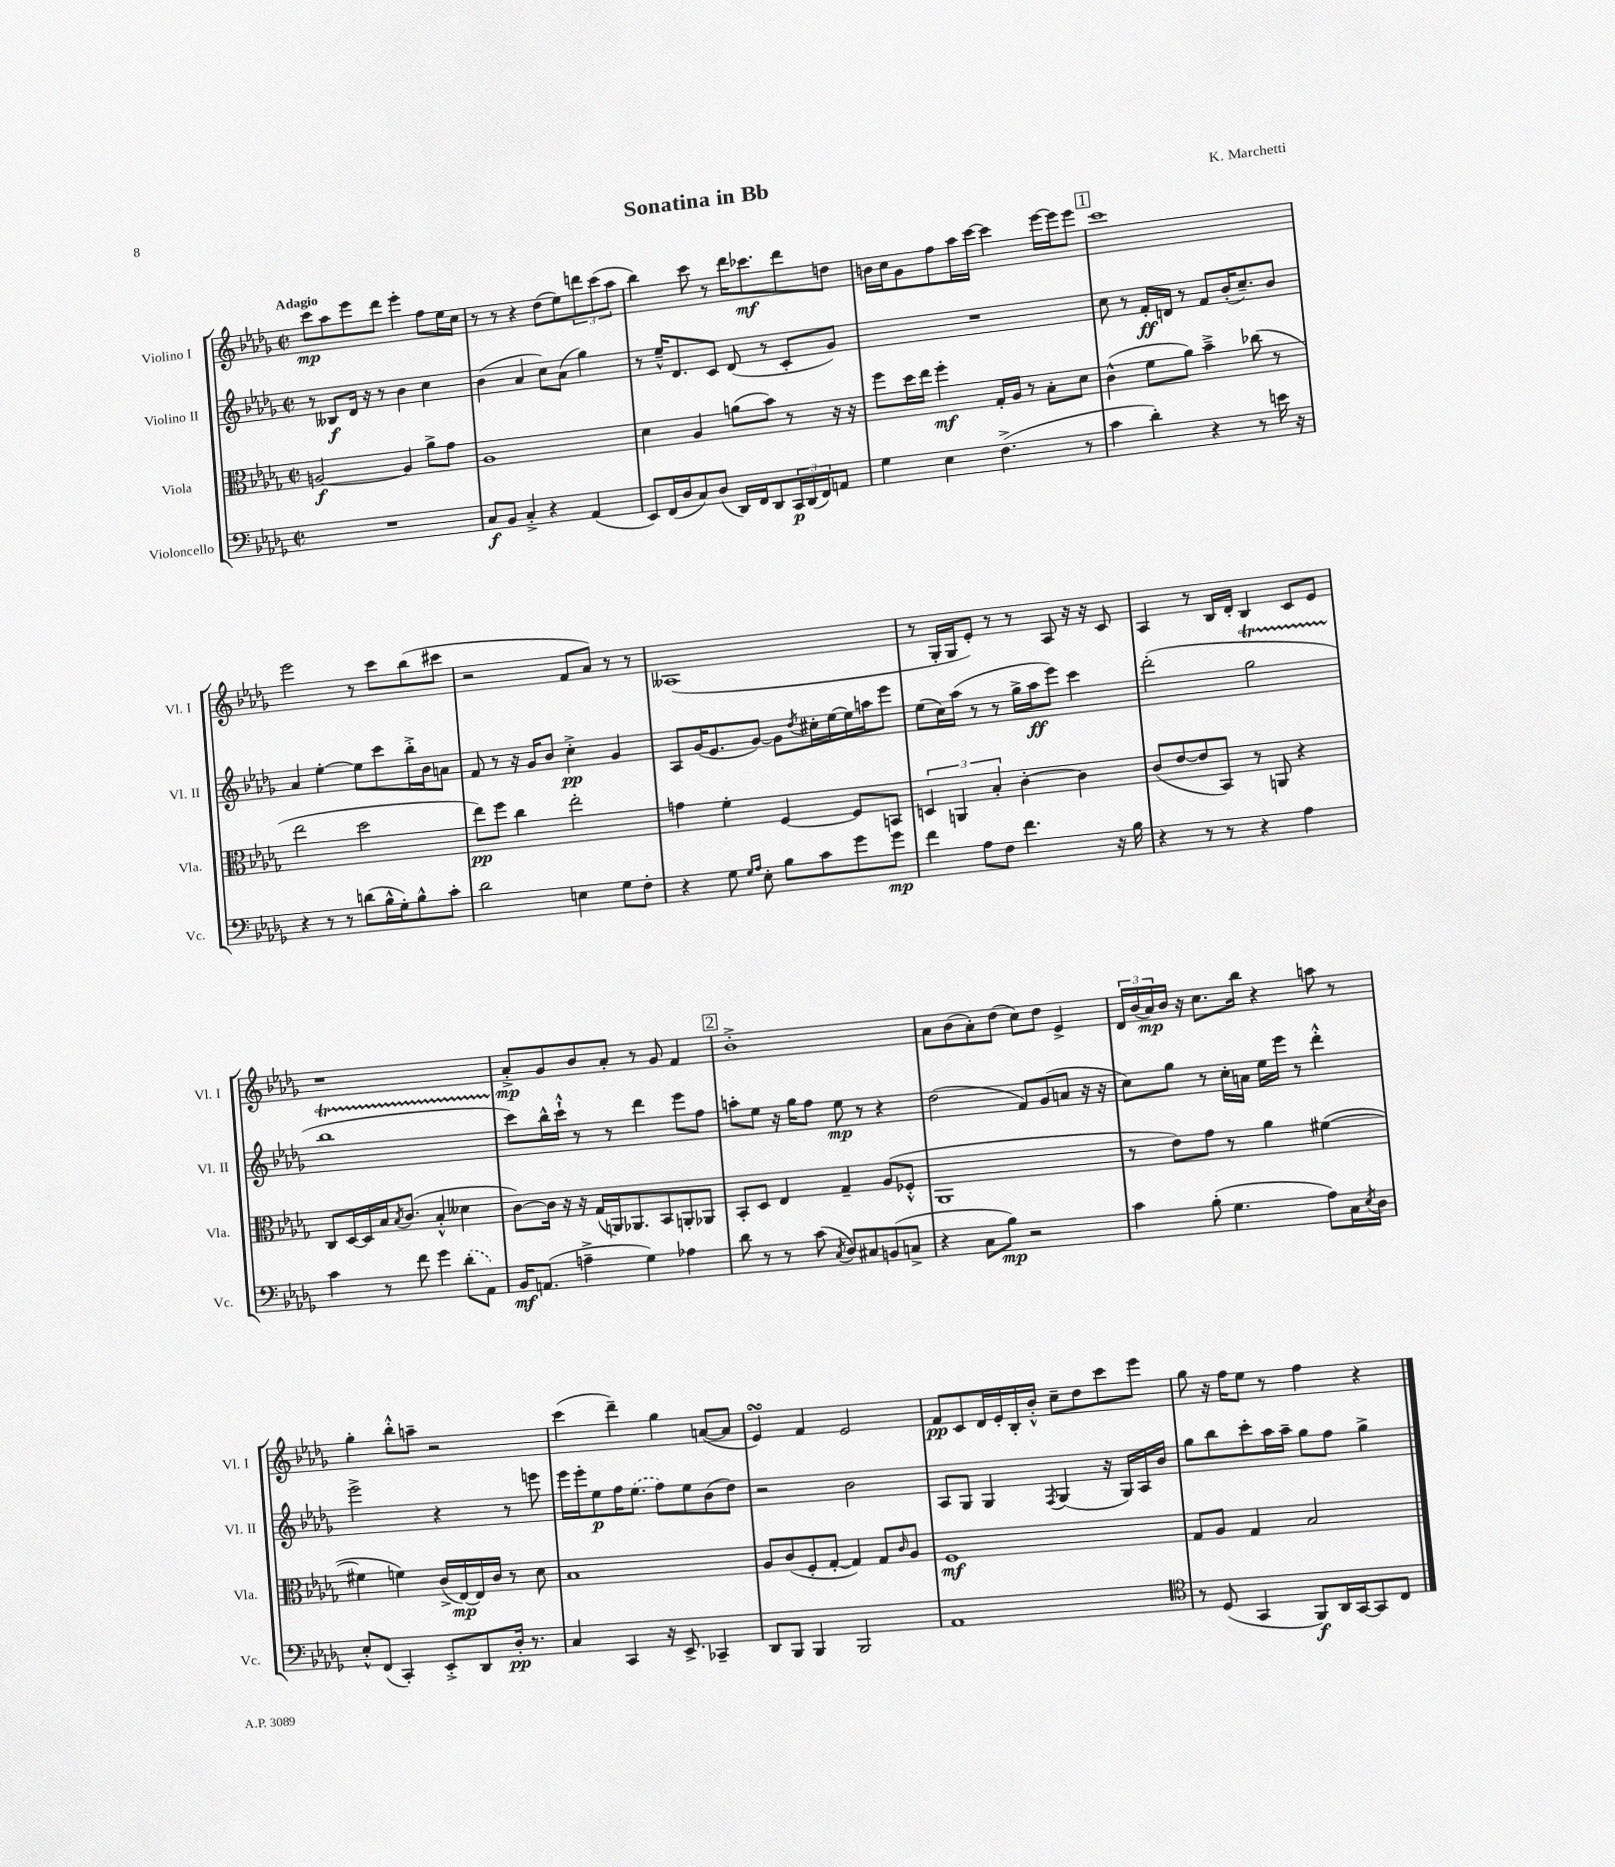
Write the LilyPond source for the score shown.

\header { title = "Sonatina in Bb" composer = "K. Marchetti" }
<<
\new StaffGroup <<
\new Staff = "s0" \with { instrumentName = "Violino I" shortInstrumentName = "Vl. I" } {
    \clef treble \key des \major \defaultTimeSignature \time 2/2 \tempo "Adagio"
    c'''8\mp aes''8 ees'''8 des'''8 ees'''4-. f''8 ees''16 c''16 |
    r8 r8 r4 des''8( ees''8) \tuplet 3/2 { d'''8 c'''8( aes''8 } |
    bes''4) c'''8 r8 des'''16 ces'''8.\mf des'''8 d''8 |
    b'16 c''16 ges'8 f''8 aes''16 c'''16~ c'''4 ees'''16~ ees'''16 ees'''8 |
    \mark \markup { \box "1" } c'''1 |
    ees'''2 r8 c'''8 bes''8( cis'''8 |
    r2 f'8 aes'8) r8 r8 |
    aeses1( |
    r8 ges16-. ges16 ees'8-.) r8 r8 aes8 r16 r16 c'8 |
    aes4 r8 bes16 des'16-. bes4 c'8 ees'8 |
    r1 |
    aes'8-.->\mp ges'8 bes'8 aes'8-. r8 ges'8 f'4 |
    \mark \markup { \box "2" } bes'1-.-> |
    aes'8 bes'8( aes'8-.) des''8( c''8) des''8 ees'4-> |
    \tuplet 3/2 { des'16 bes'16( aes'16\mp) } bes'16 r16 c''8. bes''16 r4 a''8 r8 |
    ges''4-. bes''8-.-^ a''8-- r2 |
    c'''4( des'''4--) ges''4 a'8~( a'8 |
    ees'4\turn) f'4 ees'2 |
    f'8\pp c'8 des'16 ees'16-. bes16-. bes'16-.-^ c''8-- des''8 c'''8 ees'''8 |
    ges''8 r16 f''16 ees''8 r8 f''4 r4 \bar "|." |
}
\new Staff = "s1" \with { instrumentName = "Violino II" shortInstrumentName = "Vl. II" } {
    \clef treble \key des \major \defaultTimeSignature \time 2/2
    r8 beses8\f des'16 r16 r8 bes'4 c''4 |
    bes'4( aes'4 c''8) aes'8( ges''4) |
    r8 ees''16---^ des'8. c'8 des'8( r8 c'8-. ges'8) |
    R1 |
    \mark \markup { \box "1" } c''8 r8 f'16-.\ff d'16 r8 f'8 bes'16-.( c''8.--) bes'8 |
    aes'4 ees''4~-. ees''8 c'''8 bes''16-.-> bes'16 a'8 |
    f'8 r8 r16 ges'16 bes'8 c''4-.->\pp ges'4 |
    aes8 ges'16( ees'8. ges'8~) ges'8 \acciaccatura { des''8 } cis''16-. ees''16~ ees''16 a''16 ees'''8 |
    ees''8( c''16) aes''16( r8 r8 ges''16-> aes''16\ff ees'''8) c'''4 |
    des'''2-.( ges''2\startTrillSpan |
    bes''1 |
    c'''8\stopTrillSpan) bes''16-^ c'''16-!-^ r8 r8 des'''4 ees'''8 f''8 |
    \mark \markup { \box "2" } a''8-. ees''8 r16 ges''16 f''8 ees''8\mp r8 r4 |
    des''2( f'8) ges'8( a'8 r16 r16 |
    c''8) ges''8 r8 c''16-. a'16 ees''16 ees'''16 r8 des'''4-.-^ |
    ees'''2-> r4 r8 e'''8 |
    ees'''16 ees'''16-. ees''8\p f''16 \once \slurDashed ees''8.( f''8) ees''8 bes'8( des''8) |
    r2 bes'2 |
    aes8 ges8 ges4 \acciaccatura { f8 } ges4( r16 ges16) aes16 bes'16 |
    ges''8 bes''8 c'''8-. aes''16 aes''16-- ges''8 f''8 ges''4-> \bar "|." |
}
\new Staff = "s2" \with { instrumentName = "Viola" shortInstrumentName = "Vla." } {
    \clef alto \key des \major \defaultTimeSignature \time 2/2
    a2~\f a4 aes'8-> ges'8 |
    aes1 |
    des'4 aes4 a'8( bes'8) r8 r16 r16 |
    f''8 des''16 ees''16 f''4-.\mf ges16-. aes16 r8 bes8-. des'8 |
    \mark \markup { \box "1" } c'4-^( f'8 aes'8) bes'4---> ces''8( r8 |
    ees''2 des''2 |
    ees''8\pp) f''8 c''4 ees''2-. |
    g'4 f'4-. f4~ f8 b,8 |
    \tuplet 3/2 { d4 a,4 bes4-. } c'4~-. c'4 |
    c'8( ees'8~ ees'8 bes,8) r8 a,8 r4 |
    c8 des16~ des16 bes16 \acciaccatura { bes8 } c'8.( bes4-.-^ deses'4 |
    c'8~) c'16 r16 r16 ges16( a,16) aes,8. bes,8 a,8-. aes,8 |
    \mark \markup { \box "2" } bes,8-. des8 ees4 ges4-- aes8( fes8-.-^ |
    aes,1 |
    r8 ees'8) ges'8 r8 aes'4 fis'4~( |
    fis'4 f'4) c'16->( ees16~\mp) ees16 c'16 r8 des'8 |
    bes1 |
    aes8 c'8( f8-. ges8~-. ges4) ges8 \grace { c'16 } aes8 |
    f1\mf |
    ges8 aes8 ges4 bes2 \bar "|." |
}
\new Staff = "s3" \with { instrumentName = "Violoncello" shortInstrumentName = "Vc." } {
    \clef bass \key des \major \defaultTimeSignature \time 2/2
    R1 |
    c8\f bes,8 c4-.-> r4 aes,4( |
    ees,8) f,16( des16 c8) des8( des,16) f,16 des,8 \tuplet 3/2 { c,16\p des,16( f,16) } a,8 |
    ges4 ees4 f4.->( r8 |
    \mark \markup { \box "1" } c'4 des'4-.) r4 r8 e'16 r16 |
    r4 r8 r8 d'8( bes16-^ ges16-.) bes8-^ c'8-. |
    des'2 e4 ges8 f8-. |
    r4 ges8 \grace { ges16 aes16 } ees8-. bes8 c'8 ges'8 ges'8\mp |
    f'4 aes8 f8 f'4. r16 bes16 |
    r4 r8 r8 r4 aes4 |
    c'4 r8 f'8 ges'4 \once \slurDashed des'8-.( aes,8) |
    bes,16\mf a,8.( a4---> ges4) aes4 |
    \mark \markup { \box "2" } des'8 r8 r8 c'8( \acciaccatura { c8 } des8) cis8 b,8( c8-> |
    r4 c8 bes8\mp) r2 |
    c'4 bes8-.( ges4. aes8) c16 \acciaccatura { ees8 } des16 |
    ees8-.-^ f,8( c,4-.) ees,8-.-> des,8 des16-.\pp r8. |
    c4 c,4 r16 ees,8.-> ces,4-- |
    des,8 bes,,8 bes,,4 bes,,2 |
    aes,1 |
    \clef tenor r8 des8( ges,4 f,8\f) aes,16 ges,16~ ges,8 c8 \bar "|." |
}
>>
>>
\layout { \context { \Score \remove "Bar_number_engraver" } }
